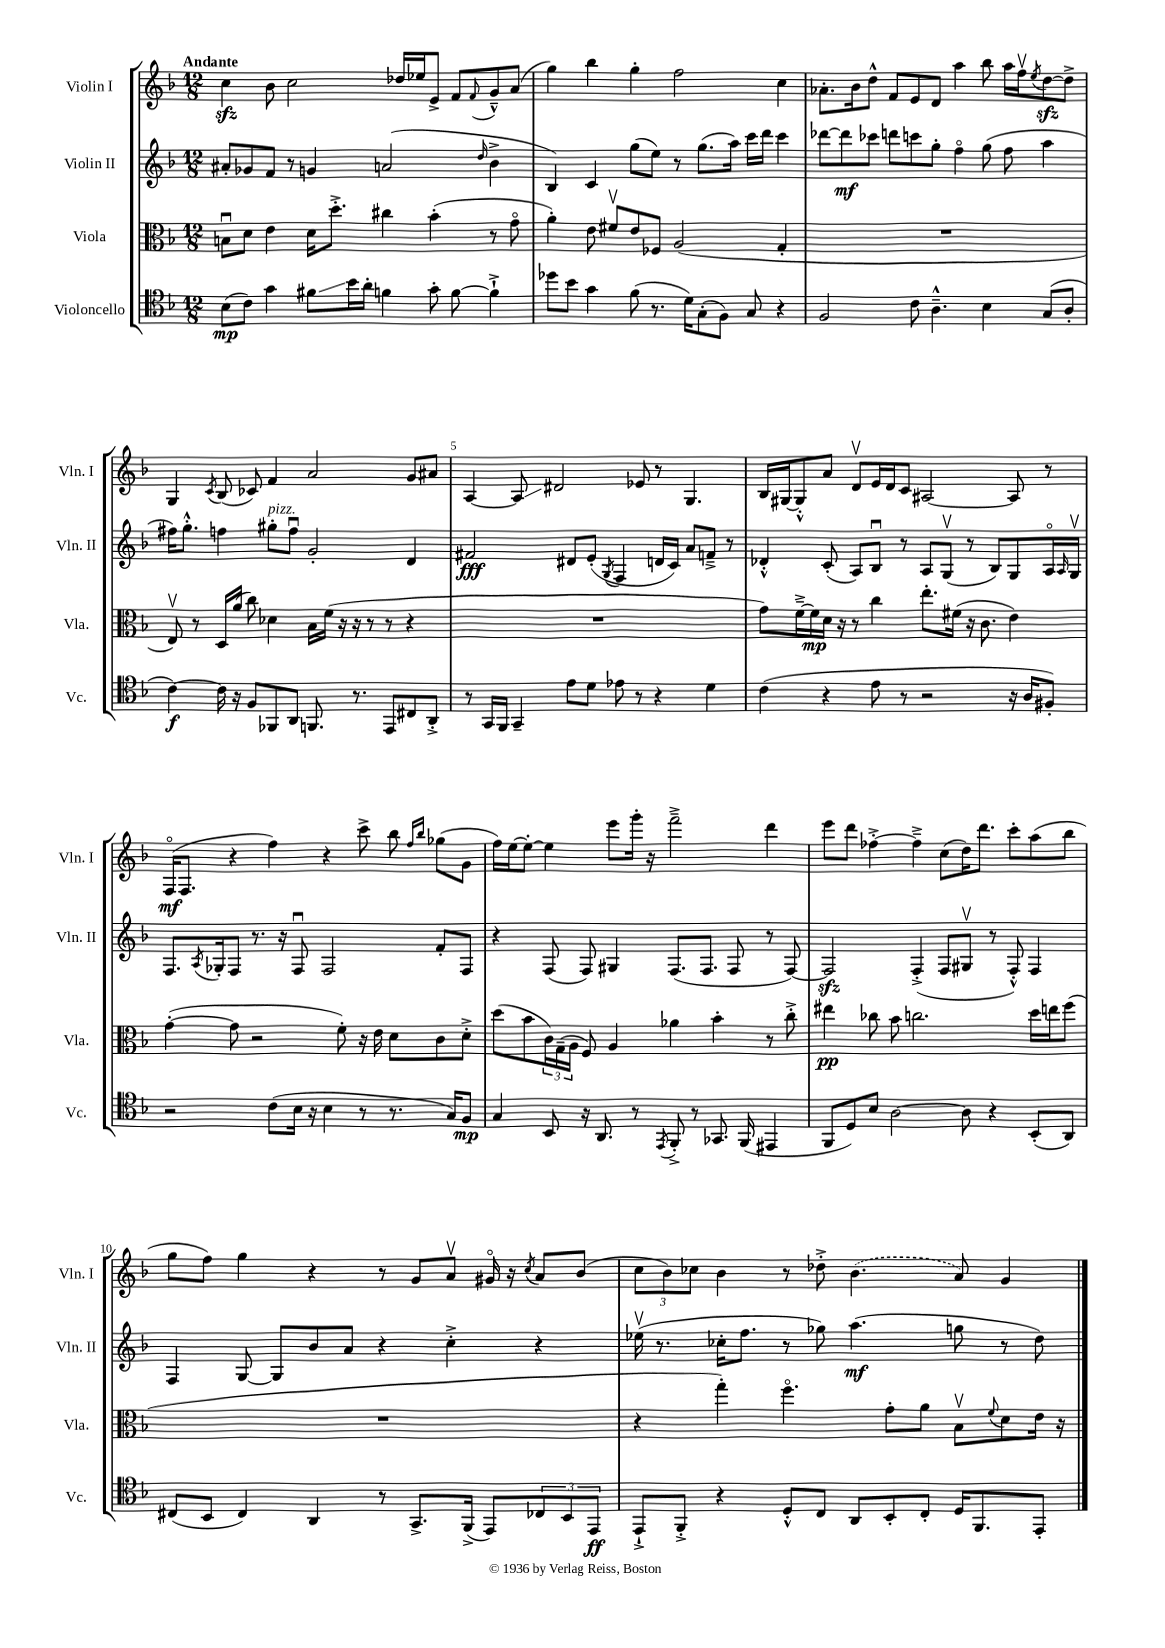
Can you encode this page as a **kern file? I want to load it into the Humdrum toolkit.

**kern	**kern	**kern	**kern
*staff4	*staff3	*staff2	*staff1
*clefC4	*clefC3	*clefG2	*clefG2
*k[b-]	*k[b-]	*k[b-]	*k[b-]
*M12/8	*M12/8	*M12/8	*M12/8
(8B-	8Bu	8a#'	4cc
8c)	8d	8g-	.
4g	4e	8f	8b-
.	.	8r	2cc
8f#	16d	4g	.
.	8.dd'^	.	.
16b-	.	.	.
16a'	.	.	.
4f	4cc#	(2a	.
.	.	.	16dd-
.	.	.	16ee-
8g'	(4b-'	.	8e^
[8f	.	.	8f
.	.	16qqdd	8qqf
4f`^]	8r	4b-^	8g~^^
.	8go	.	(8a
=	=	=	=
8dd-	4a')	4B-)	4gg)
8b-	.	.	.
4g	8e	4c	4bb-
.	8f#v	.	.
(8f	8e	(8gg	4gg'
8.r	8F-	8ee)	.
.	(2A	8r	2ff
16d)	.	.	.
(8G'	.	(8.gg	.
8F)	.	.	.
.	.	16aa)	.
8G	.	16ccc	.
.	.	16ddd	.
4r	4G'	4ccc	4cc
=	=	=	=
2F	1.r	[8ddd-	8.a-'
.	.	8ddd-]	.
.	.	.	16b-
.	.	8ccc-	8dd^^
.	.	8ddd	8f
8c	.	8ccc	8e
4.A~^^	.	8gg'	8d
.	.	4ffo	4aa
4B-	.	(8gg	8bb-
.	.	8ff	16aa
.	.	.	16ffv
.	.	.	8qee
(8G	.	4aa	[8dd
8A'	.	.	8dd^]
=	=	=	=
[4c)	8Ev)	16ff#)	4G
.	.	8.gg'^^	.
.	8r	.	.
.	.	.	8qc
16c]	16D	4ff	(8B-
16r	(16a	.	.
8F	8cc)	.	8c-)
8FF-	4d-	8gg#'	4f
8AA	.	8ffu	.
8.FF	16B-	2g'	2a
.	(16f	.	.
.	16r	.	.
8.r	16r	.	.
.	8r	.	.
8EE	8r	.	.
8C#	4r	4d	8g
8AA'^	.	.	8a#
=	=	=	=
8r	1.r	2f#	[4A
16GG	.	.	.
16FF	.	.	.
4GG~	.	.	8A]
.	.	.	2d#
8e	.	8d#	.
8d	.	(8e'	.
.	.	8qG	.
8e-	.	4F	.
8r	.	.	8e-
4r	.	16d	8r
.	.	16c)	.
.	.	8a	4.G
4d	.	8f~^	.
.	.	8r	.
=	=	=	=
(4c	8g)	4d-'^^	16B-
.	.	.	[16G#
.	[16f~^	.	8G#'^^]
.	16f]	.	.
4r	16d	(8c'	8a
.	16r	.	.
.	8r	8A)	8dv
8e	4cc	8B-u	16e
.	.	.	16d
8r	.	8r	8c
2r	8.ee'	8A	[2A#
.	.	(8Gv	.
.	(16f#	.	.
.	16r	8r	.
.	8.c	.	.
.	.	8B-)	.
16r	4e)	8G	8A#]
16A	.	.	.
8F#')	.	16Ao	8r
.	.	16qqA	.
.	.	16Gv	.
=	=	=	=
2r	([4g'	8.F	(16Fo
.	.	.	8.F
.	.	8qA	.
.	.	16G-'	.
.	8g]	8F	4r
.	2r	8.r	.
(8c	.	.	4ff)
.	.	16r	.
16B-	.	8Fu	.
16r	.	.	.
4B-	.	2F	4r
.	8f')	.	.
8r	16r	.	8ccc^
.	16e	.	.
8.r	8d	.	8bb-
.	.	.	16qqff
.	.	.	16qqbb-
.	8c	8f'	(8gg-
16G)	.	.	.
8F	8d'^	8F	8g
=	=	=	=
4G	(8dd	4r	16ff)
.	.	.	[16ee
.	8b-	.	8ee'_
8BB-	24c)	(8F	4ee]
.	(24G~	.	.
.	24A	.	.
16r	8F)	8F)	.
8.AA	.	.	.
.	4A	4G#	8eee
8r	.	.	16ggg'
.	.	.	16r
8qEE	.	.	.
8FF'^	4a-	(8.F	2fff~^
8r	.	.	.
.	.	8.F	.
8.GG-	4b-'	.	.
.	.	8F	.
(16FF	.	.	.
4EE#	8r	8r	4ddd
.	8cc'^	[8F)	.
=	=	=	=
8FF	4ee#	2F]	8eee
8D)	.	.	8ddd
8B-	8cc-	.	[4ff-'^
[2A	8b-	.	.
.	2.cc	(4F'^	4ff-~^]
.	.	8F	(8cc
8A]	.	8G#v	16dd)
.	.	.	8.ddd
4r	.	8r	.
.	.	8F'^^)	8ccc'
(8BB-'	16dd	4F	(8aa
.	16ee	.	.
8AA)	(8ff	.	8bb-
=	=	=	=
(8C#	1.r	4F	8gg
8BB-	.	.	8ff)
4C#)	.	[8G	4gg
.	.	8G]	.
4AA	.	8b-	4r
.	.	8a	.
8r	.	4r	8r
8.GG^	.	.	8g
.	.	4cc'^	8av
(16FF^	.	.	.
8EE)	.	.	16g#o
.	.	.	16r
.	.	.	8qcc
12C-	.	4r	8a
12BB-	.	.	.
.	.	.	(8b-
12EE	.	.	.
=	=	=	=
8EE`^	4r	(16ee-v	12cc
.	.	8.r	.
.	.	.	12b-)
8FF'^	.	.	.
.	.	.	12cc-
4r	4gg')	16cc-'	4b-
.	.	8.ff	.
8D'^^	4.ffo	8r	8r
8C	.	8gg-)	8dd-'^
8AA	.	(4.aa	(4.b-
8BB-'	8g'	.	.
8C'	8a	.	.
16D	8B-v	8gg	8a)
8.FF	.	.	.
.	8qqf	.	.
.	8d	8r	4g
8EE'	16e	8dd)	.
.	16r	.	.
==	==	==	==
*-	*-	*-	*-
